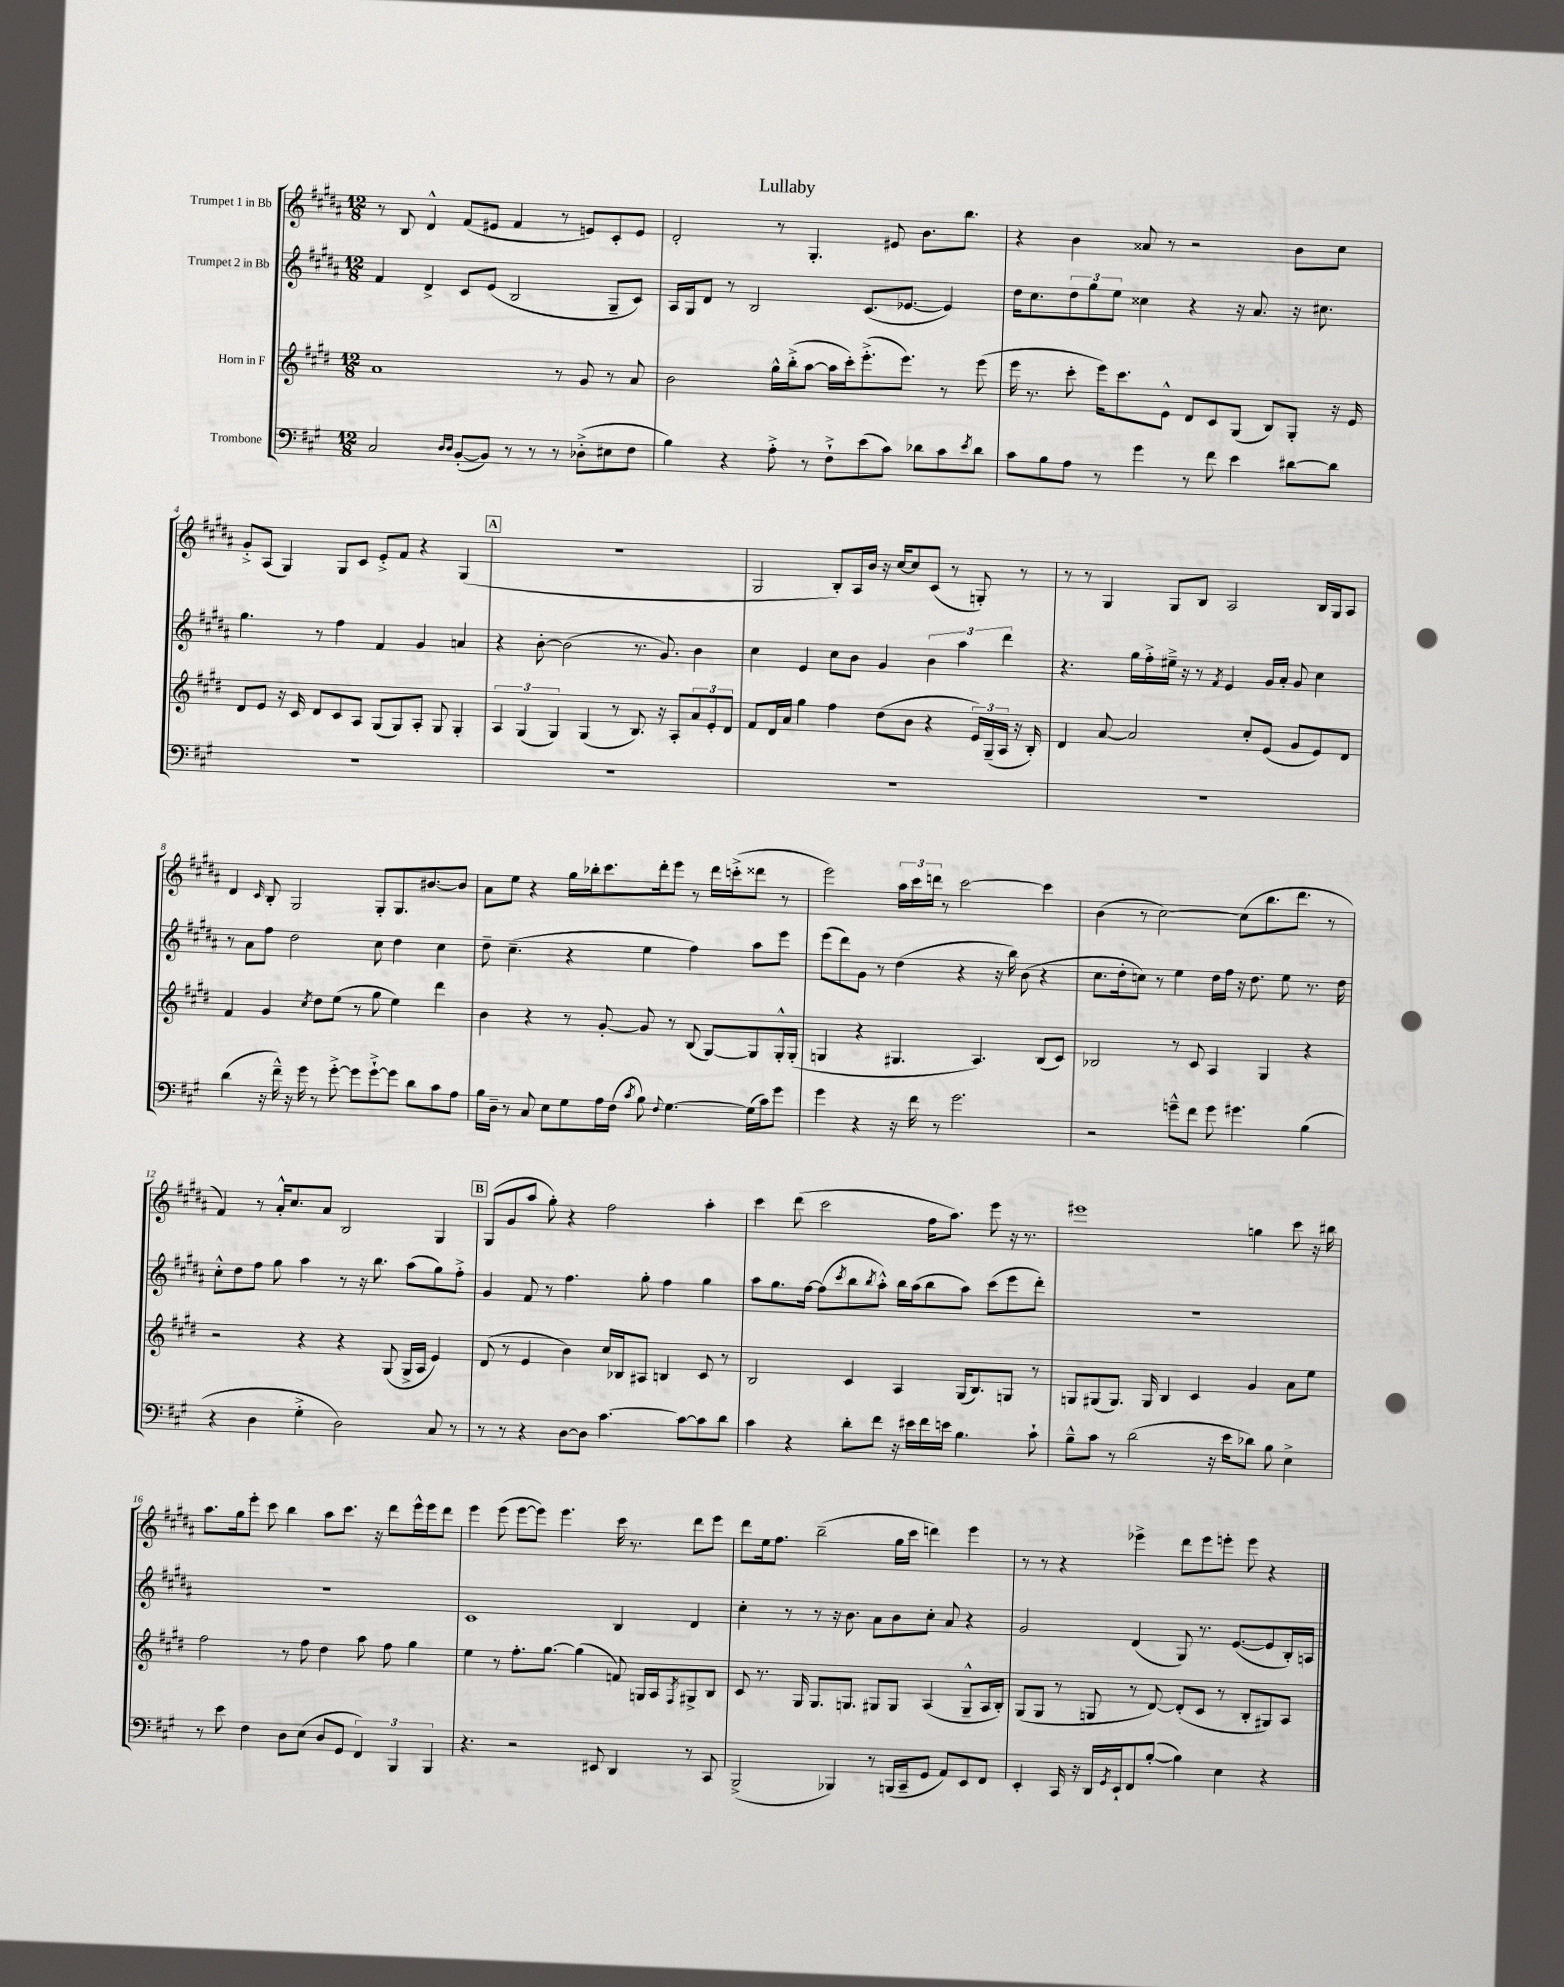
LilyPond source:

\header { title = "Lullaby" }
<<
\new StaffGroup <<
\new Staff = "s0" \with { instrumentName = "Trumpet 1 in Bb" } {
    \clef treble \key b \major \numericTimeSignature \time 12/8
    r8 b8 dis'4-^ fis'8( eis'8 fis'4 r8 e'8) cis'8-. e'8 |
    dis'2-. r8 gis4.-. eis'8 b'8. b''8. |
    r4 b'4 aisis'8 r8 r2 b'8 cis''8 |
    gis'8-.-> ais8( gis4) gis8 cis'8 e'8-.-> fis'8 r4 gis4( |
    \mark \markup { \box "A" } R1. |
    gis2 b8-.) ais16 b'16 r16 cis''16~ cis''8 cis'8( r8 g8-.) r8 |
    r8 r8 gis4 gis8 b8 ais2 b16 gis16 ais8 |
    dis'4 \grace { cis'16 } b8-. gis2 gis8-. gis8. bis'8.~ bis'8 |
    ais'8 e''8 r4 gis''16 bes''16-. cis'''8. dis'''16-. e'''8 r8 dis'''16 c'''16-.->( disis'''8 r8 |
    e'''2) \tuplet 3/2 { ais''16 cis'''16 d'''16 } r8 cis'''2~ cis'''4 |
    b'4( r8 cis''2~) cis''8( b''8. dis'''8. r8 |
    fis'4) r8 ais'16-.-^ cis''8. ais'8 b2 gis4 |
    \mark \markup { \box "B" } gis8( gis'8 ais''8 gis''8-.) r4 fis''2 ais''4-. |
    cis'''4 dis'''8( cis'''2 fis''16 ais''8.) e'''8 r16 r8. |
    eis'''1 g''4 cis'''8 r16 bis''16 |
    ais''8. gis''16 e'''8-. cis'''8 b''4 ais''8 cis'''8. r16 dis'''8 e'''16-^ e'''16 dis'''8 |
    e'''4 e'''8( e'''8~ e'''8) e'''4. cis'''16 r8. dis'''8 e'''8 |
    dis'''8 e''16 fis''8. b''2--( gis''16 cis'''16 d'''4) e'''4 |
    r8 r8 r4 ees'''4-> dis'''8 ees'''8 e'''8-. e'''8 r4 \bar "|." |
}
\new Staff = "s1" \with { instrumentName = "Trumpet 2 in Bb" } {
    \clef treble \key b \major \numericTimeSignature \time 12/8
    fis'4 dis'4-> cis'8 e'8( b2 gis8-- cis'8) |
    ais16 gis16 dis'8 r8 b2 cis'8.( ees'8.~ ees'4) |
    dis''16 cis''8. \tuplet 3/2 { dis''8 gis''8 e''8 } cisis''4 r4 r16 ais'8. r16 cis''8. |
    gis''4. r8 fis''4 fis'4 gis'4 a'4 |
    \mark \markup { \box "A" } r4 b'8~-. b'2( r8. gis'8.) b'4 |
    cis''4 e'4 cis''8 b'8 gis'4 \tuplet 3/2 { b'4 ais''4 dis'''4 } |
    r4. gis''16 fis''16-.-> eis''16---> r16 r8 \acciaccatura { fis'8 } e'4 gis'16 ais'16-. gis'8 cis''4 |
    r8 ais'8 fis''8 dis''2 cis''8 dis''4 cis''4 |
    dis''8-- cis''4.--( r4 e''4 fis''4) ais''8 e'''8 |
    e'''8( dis'''8) gis'8 r8 dis''4( r4 r16 b''16) b'8( r4 |
    cis''8. dis''16-. c''8) r8 e''4 dis''16 fis''16 r16 dis''8. e''8 r8. dis''16 |
    cis''8-.-^ dis''8 fis''8 gis''8 ais''4 r8 r16 b''8. ais''8( gis''8) fis''8-.-> |
    \mark \markup { \box "B" } gis'4 fis'8 r8 fis''4. gis''8-. fis''4 gis''4 |
    ais''8 gis''8. fis''16~ fis''8( \acciaccatura { cis'''8 } b''8 \acciaccatura { b''8 } ais''8-.-^) b''16 ais''16( b''8 ais''8) cis'''8( e'''8 dis'''8-.) |
    R1. |
    R1. |
    cis'1 b4 dis'4 |
    cis''4-. r8 r8 r16 b'8. ais'8 b'8 cis''8-. ais'8 r4 |
    gis'2 dis'4( gis8) r8. e'8.~( e'8 b16-.) a16 \bar "|." |
}
\new Staff = "s2" \with { instrumentName = "Horn in F" } {
    \clef treble \key e \major \numericTimeSignature \time 12/8
    a'1 r8 gis'8 r8 a'8 |
    b'2 gis''16-^ b''16-.->( a''8~ a''16 cis'''16-.) e'''8.-.->( e'''8.) r8 e'''8( |
    e'''16 r8. cis'''8-. e'''16) cis'''8. e'8-^ dis'8 cis'8 gis8( b8) gis8-. r16 e'16 |
    dis'8 e'8 r16 cis'16 dis'8 cis'8 a8 gis8( gis8) a8-. gis8 gis4-. |
    \mark \markup { \box "A" } \tuplet 3/2 { a4 gis4( gis4) } gis4( r8 b8.) r16 a8-. \tuplet 3/2 { a'8 e'8-. dis'8 } |
    fis'8 dis'16 a'16 gis''4 fis''4 dis''8( b'8 r4 \tuplet 3/2 { e'16) gis16--( a16 } r16 b16-.) |
    dis'4 a'8~ a'2 cis''8-. e'8( gis'8 e'8) dis'8 |
    fis'4 gis'4 \acciaccatura { cis''8 } dis''8 e''8( r8 gis''8 e''4) dis'''4 |
    b'4 r4 r8 gis'8~-. gis'8 r8 b8( gis8~) gis8 gis16-.-^ gis16-.( |
    g4 r4 gis4. a4.) b8( cis'8) |
    bes2 r8 cis'8 a4 gis4 r4 |
    r2 r4 r4 gis8( gis16-> a16 e'4) |
    \mark \markup { \box "B" } dis'8( r8 e'4 b'4) cis''16 bes16 ais8 b4 cis'8 r8 |
    b2 cis'4 a4 gis16( b8.) g8 r8 |
    g8 gis8( gis8.) gis16 b4 cis'4 gis'4 a'8 e''8 |
    fis''2 r8 fis''8 dis''4 a''8 fis''8 gis''4 |
    e''4 r8 fis''8.-. gis''8.~ gis''4( f'8) g16 a16 \acciaccatura { fis8 } gis8-> b8 |
    cis'8 r8. gis16 gis8. g8. gis8 gis8 a4( gis8---^ a16 b16-.) |
    gis8( gis8 r8 g8 r8 dis'8~) dis'8-.( cis'8 r8 b8-. gis8) a8 \bar "|." |
}
\new Staff = "s3" \with { instrumentName = "Trombone" } {
    \clef bass \key a \major \numericTimeSignature \time 12/8
    cis2 \grace { d16 d16 } b,8~-.( b,8) r8 r8 r8 des8-.->( eis8 fis8 |
    b4) r4 a8-.-> r8 fis8-!-> e'8( cis'8) des'8 cis'8 \acciaccatura { e'8 } des'8 |
    cis'8 b8 a8 r8 gis'4 r8 fis'8 e'4 dis'8~ dis'8 |
    R1. |
    \mark \markup { \box "A" } R1. |
    R1. |
    R1. |
    d'4( r16 fis'16---^) r16 gis'16 r8 gis'8~-.-> gis'8 gis'8~-!-> gis'8 d'8 cis'8 a8 |
    b16 d16-- r8 cis8 e8 gis8 a16 fis16( \acciaccatura { cis'8 } b8) \appoggiatura { fis8 } gis4.~ gis16( cis'16) gis'8 |
    gis'4 r4 r16 fis'16 r8 gis'2. |
    r2 g'8---^ fis'8 g'8 gis'4. b4( |
    r4 d4 gis4-.-> d2) cis8 r8 |
    \mark \markup { \box "B" } r8 r8 r4 d8~ d8 cis'4.~ cis'8~ cis'8 d'8 |
    cis'4 r4 d'8-. fis'8 r16 eis'16 fis'16 e'16 b4. cis'8-! |
    b8---^ cis'8 r8 d'2( r16 e'16 des'8) b8 e4-> |
    r8 e'8 fis4 d8 e8( d8 gis,8 \tuplet 3/2 { fis,4) b,,4 b,,4 } |
    r4. r2 eis,8 d,4 r8 cis,8 |
    b,,2->( bes,,4) r8 b,,16( cis,16-- gis,8 a,8) e,8 fis,8 |
    e,4-. cis,16 r16 d,16 \acciaccatura { gis,8 } e,16-! fis,8 b8~-.( b4) e4 r4 \bar "|." |
}
>>
>>
